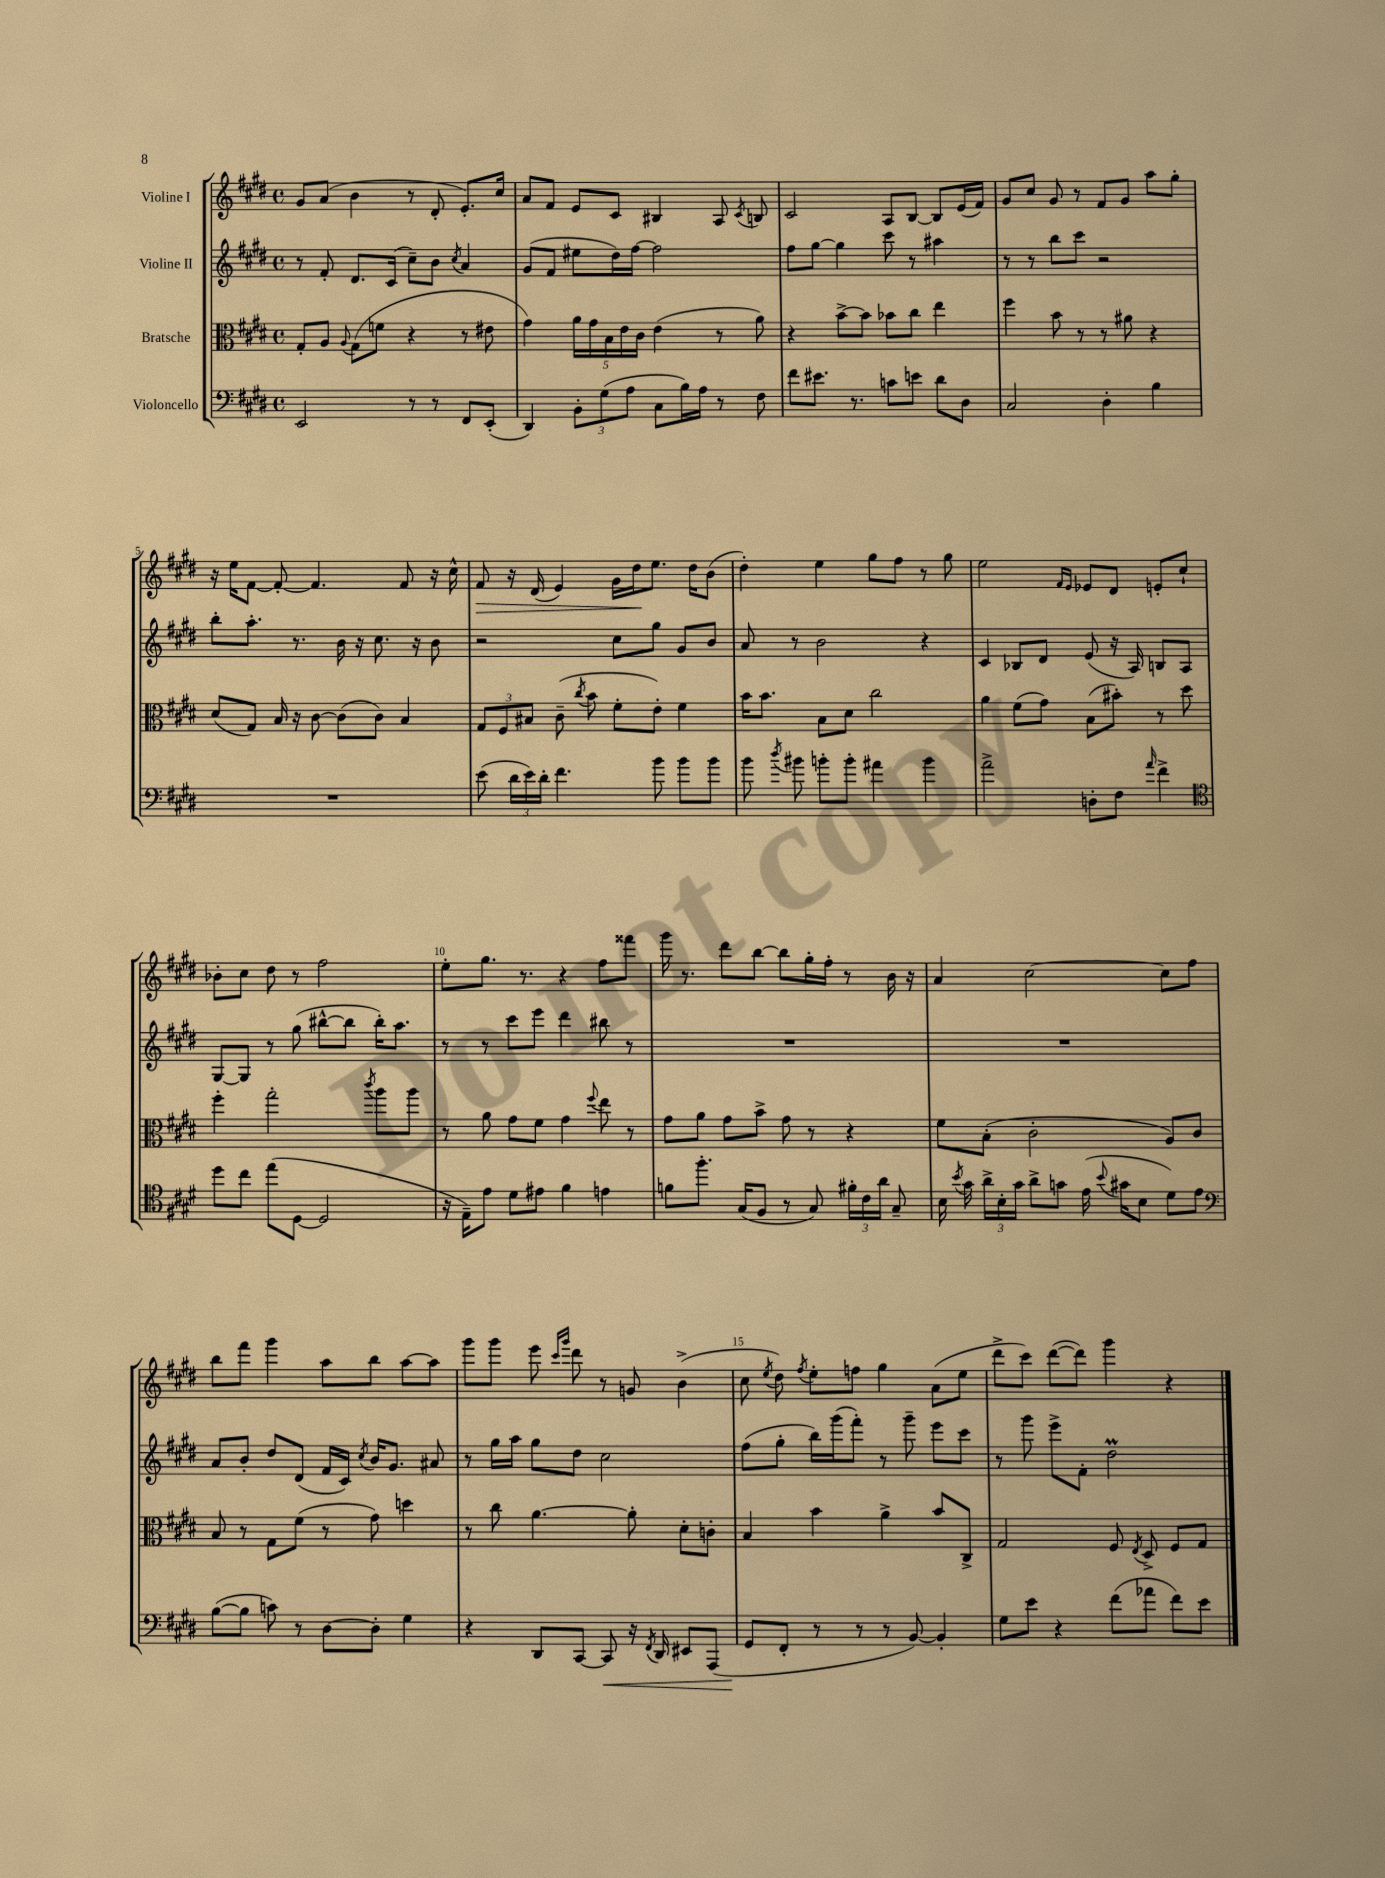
<<
\new StaffGroup <<
\new Staff = "s0" \with { instrumentName = "Violine I" } {
    \clef treble \key e \major \defaultTimeSignature \time 4/4
    \autoBeamOff gis'8[ a'8]( b'4 r8 dis'8-. e'8.[-.) cis''16] |
    a'8[ fis'8] e'8[ cis'8] bis4 a8 \acciaccatura { cis'8 } b8 |
    cis'2 a8[ b8]~ b8[ e'16( fis'16]) |
    gis'8[ cis''8] gis'8 r8 fis'8[ gis'8] a''8[ gis''8]-. |
    r16 e''16[ fis'8]~ fis'8~-. fis'4. fis'8 r16 cis''16-^ |
    fis'8\> r16 dis'16( e'4) gis'16[ dis''16\! e''8.] dis''16[ b'8]( |
    dis''4-.) e''4 gis''8[ fis''8] r8 gis''8 |
    e''2 \grace { fis'16[ e'16] } ees'8[ dis'8] e'8[-. cis''8]-! |
    bes'8[-. cis''8] dis''8 r8 fis''2 |
    e''8[-. gis''8.] r8. r4 fis''8[ fisis'''8] |
    gis'''16 r8. dis'''8[ b''8]~ b''8[ gis''16-. fis''16]-. r8 b'16 r16 |
    a'4 cis''2~ cis''8[ fis''8] |
    b''8[ fis'''8] gis'''4 a''8[ b''8] a''8[~ a''8] |
    gis'''8[ gis'''8] e'''8 \grace { cis'''16[ gis'''16] } dis'''8 r8 g'8 b'4->( |
    cis''8 \acciaccatura { e''8 } dis''8) \acciaccatura { fis''8 } e''8[-. f''8] gis''4 a'8[( e''8] |
    dis'''8[-> cis'''8]) dis'''8[~( dis'''8]) gis'''4 r4 \bar "|." |
}
\new Staff = "s1" \with { instrumentName = "Violine II" } {
    \clef treble \key e \major \defaultTimeSignature \time 4/4
    \autoBeamOff r8 fis'8-. dis'8.[ cis'16]( cis''8[--) b'8] \acciaccatura { cis''8 } a'4 |
    gis'8[( fis'8] eis''8[ dis''16) fis''16]~ fis''2 |
    fis''8[ gis''8]~ gis''4 cis'''8 r8 ais''4 |
    r8 r8 b''8[ cis'''8] r2 |
    b''8[-. a''8.]-. r8. b'16 r16 cis''8. r16 b'8 |
    r2 cis''8[ gis''8] gis'8[ b'8] |
    a'8 r8 b'2 r4 |
    cis'4 bes8[ dis'8] e'8( r16 a16) b8[ a8] |
    gis8[~ gis8] r8 gis''8( bis''8[~-^ bis''8] bis''16[-.) a''8.] |
    r8 r8 cis'''8[ e'''8] dis'''4 bis''8 r8 |
    R1 |
    R1 |
    a'8[ b'8]-. dis''8[ dis'8]( fis'16[ cis'16]) \acciaccatura { cis''8 } b'16[ gis'8.] ais'8 |
    r8 gis''16[ a''16] gis''8[ dis''8] cis''2 |
    fis''8[( gis''8]-. b''16[) gis'''16( fis'''8]-.) r8 gis'''8-- e'''8[ cis'''8] |
    r8 gis'''8 e'''8[-> fis'8]-. dis''2\prall \bar "|." |
}
\new Staff = "s2" \with { instrumentName = "Bratsche" } {
    \clef alto \key e \major \defaultTimeSignature \time 4/4
    \autoBeamOff gis8[-. a8] \appoggiatura { a8 } gis8[( f'8] r4 r8 eis'8 |
    gis'4) \tuplet 5/4 { a'16[ gis'16 b16 e'16 cis'16] } e'4( r8 a'8) |
    r4 b'8[~-> b'8] bes'8[ cis''8] e''4 |
    fis''4 b'8 r8 r8 ais'8 r4 |
    dis'8[( gis8]) b16 r16 cis'8~ cis'8[( cis'8]) b4 |
    \tuplet 3/2 { gis8[ fis8 bis8] } cis'8--( \acciaccatura { cis''8 } b'8 fis'8[-. e'8]-.) fis'4 |
    b'16[ b'8.] b8[ dis'8] cis''2 |
    a'4 fis'8[( gis'8]) b8[( bis'8]-.) r8 dis''8 |
    fis''4-. gis''2-. \acciaccatura { cis'''8 } a''8[ a''8] |
    r8 a'8 gis'8[ fis'8] gis'4 \appoggiatura { fis''8 } e''8 r8 |
    gis'8[ a'8] gis'8[ b'8]-> gis'8 r8 r4 |
    fis'8[ b8]-.( cis'2-. a8[) cis'8] |
    b8 r8 gis8[ fis'8]( r8 gis'8) d''4 |
    r8 cis''8 a'4.~ a'8-. dis'8[-. c'8]-. |
    b4 b'4 a'4-> b'8[ cis8]-> |
    gis2 fis8 \acciaccatura { e8 } dis8-> fis8[ gis8] \bar "|." |
}
\new Staff = "s3" \with { instrumentName = "Violoncello" } {
    \clef bass \key e \major \defaultTimeSignature \time 4/4
    \autoBeamOff e,2 r8 r8 fis,8[ e,8]-.( |
    dis,4) \tuplet 3/2 { b,8[-. gis8( a8] } cis8[ b16) a16] r8 fis8 |
    fis'8[ eis'8.] r8. c'8[ e'8] dis'8[ dis8] |
    cis2 dis4-. b4 |
    R1 |
    e'8( \tuplet 3/2 { dis'16[ e'16) dis'16]-. } fis'4. b'8 b'8[ b'8] |
    b'8 \acciaccatura { dis''8 } bis'8 b'8[-. b'8]-. ais'4 b'4 |
    a'2-> d8[-. fis8] \grace { a'16 } fis'4-> |
    \clef tenor dis''8[ cis''8] e''8[( dis8]~ dis2 |
    r16 e16[--) e'8] dis'8[ eis'8] fis'4 e'4 |
    f'8[ fis''8.]-. gis16[( fis8] r8 gis8) \tuplet 3/2 { fis'16[-. cis'16 a'16] } gis8-- |
    b16 \acciaccatura { b'8 } gis'16 \tuplet 3/2 { a'16[-> b16-. gis'16] } a'8[-> g'8] e'16( \appoggiatura { b'8 } gis'16[ b8] dis'8[) e'8] |
    \clef bass b8[~( b8] c'8) r8 dis8[~ dis8]-. gis4 |
    r4 dis,8[ cis,8]~ cis,8\< r16 \acciaccatura { fis,8 } dis,16 eis,8[ a,,8]( |
    gis,8[\! fis,8]-. r8 r8 r8 b,8~) b,4-. |
    gis8[ e'8] r4 fis'8[( aes'8] fis'8[) e'8] \bar "|." |
}
>>
>>
\layout { \context { \Score \override BarNumber.break-visibility = ##(#f #t #t) barNumberVisibility = #(every-nth-bar-number-visible 5) } }
